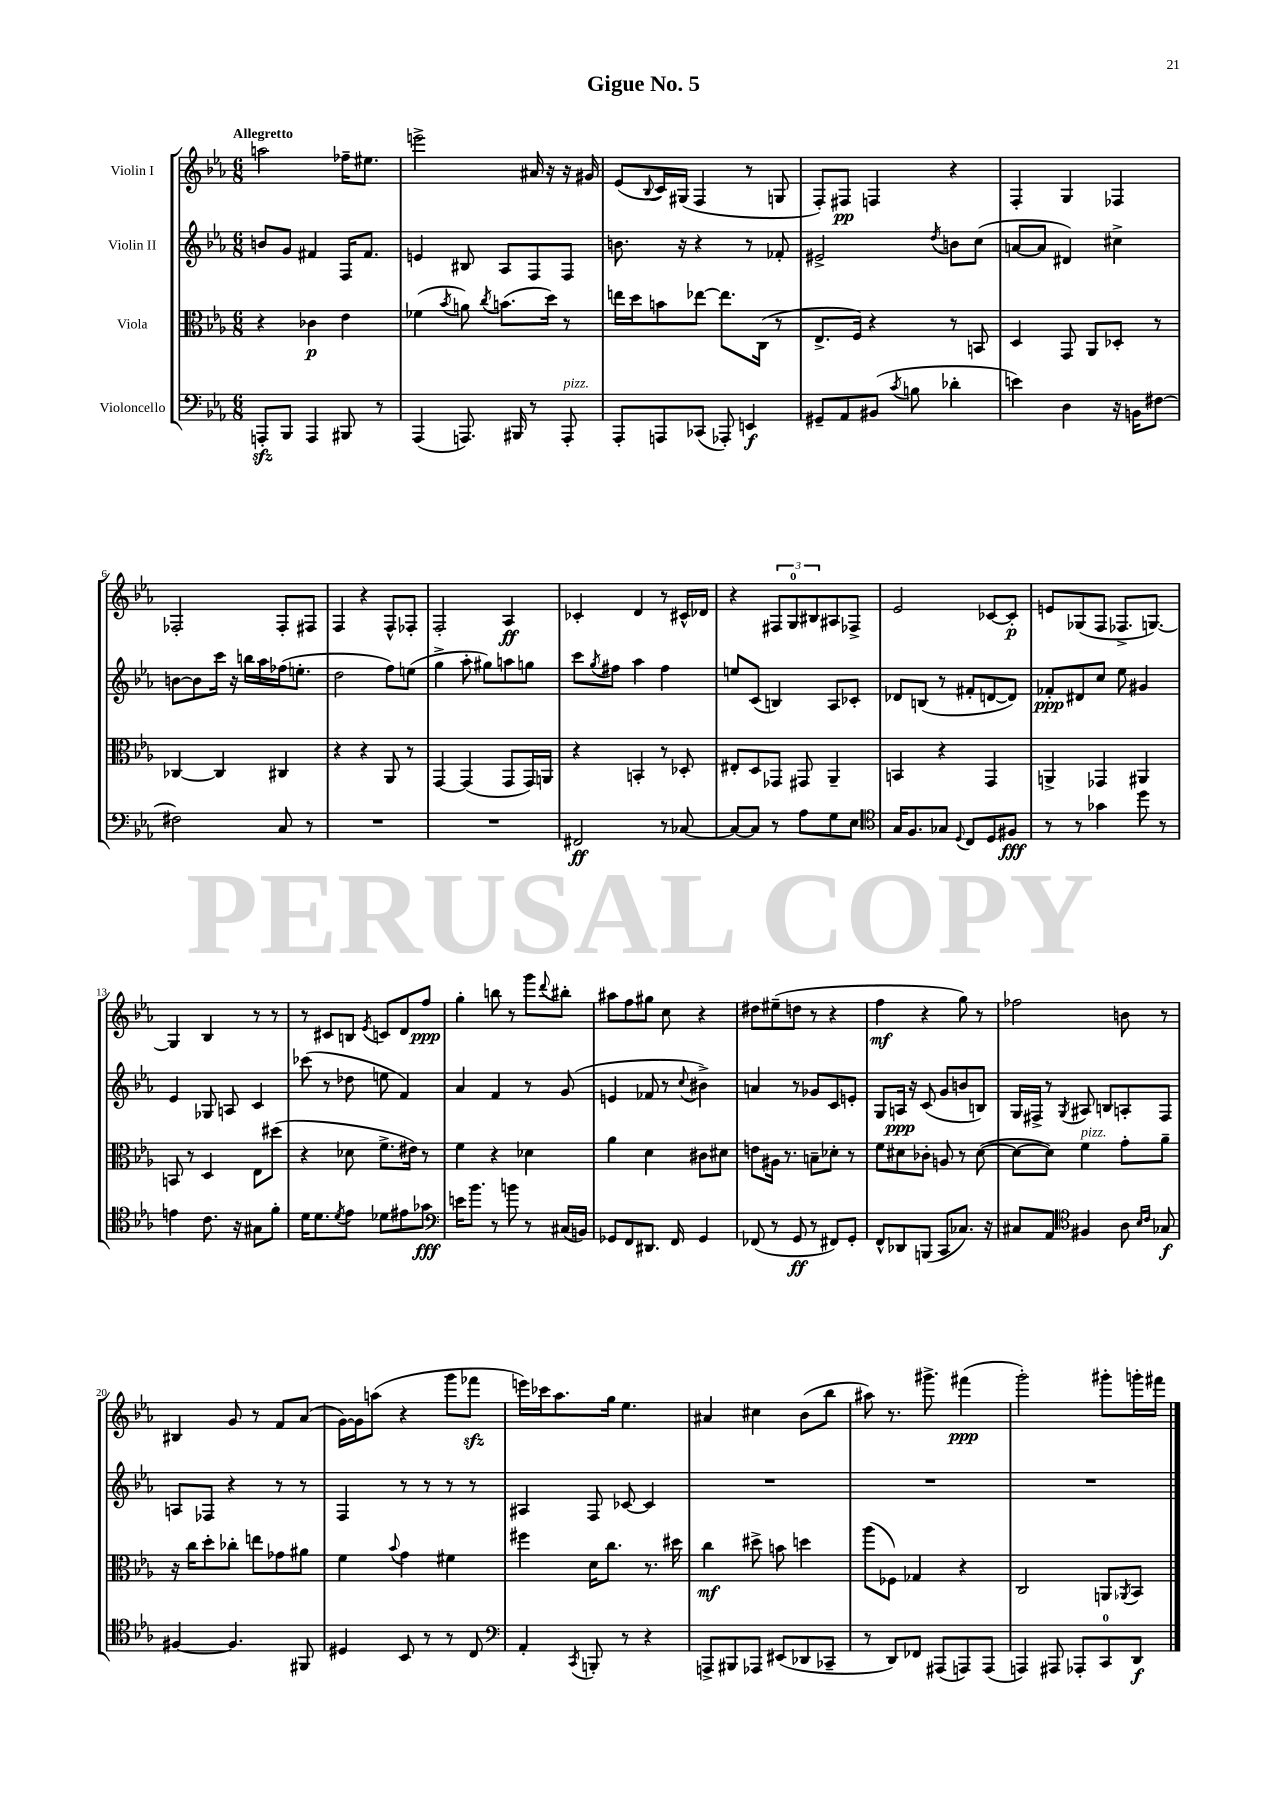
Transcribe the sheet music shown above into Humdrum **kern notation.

**kern	**kern	**kern	**kern
*staff4	*staff3	*staff2	*staff1
*clefF4	*clefC3	*clefG2	*clefG2
*k[b-e-a-]	*k[b-e-a-]	*k[b-e-a-]	*k[b-e-a-]
*M6/8	*M6/8	*M6/8	*M6/8
8AAA'	4r	8b	2aa
8BBB-	.	8g	.
4AAA	4c-	4f#	.
8BBB#	4e-	16F	16ff-~
.	.	8.f#	8.ee#
8r	.	.	.
=	=	=	=
(4AAA-	(4f-	4e	2eee^
.	8qb-	.	.
8.AAA)	8a)	8B#	.
.	8qcc	.	.
.	(8.b	8A-	.
16BBB#	.	.	.
8r	.	8F	16a#
.	16dd)	.	16r
8AAA'	8r	8F	16r
.	.	.	16g#
=	=	=	=
8AAA-'	16ee	8.b	(8e-
.	16dd	.	.
.	.	.	8qqB-
8AAA	8b	.	16c)
.	.	16r	(16G#
(8CC-	[8ee-	4r	4F
8AAA-')	8.ee-]	.	.
4EE	.	8r	8r
.	(16C	.	.
.	8r	8f-'	8G
=	=	=	=
8GG#~	8.E-^	2e#^	8F')
8AA-	.	.	8F#
.	16F)	.	.
(8BB#	4r	.	4F
8qc	.	.	.
8B	.	.	.
.	.	8qdd	.
4d-'	8r	8b	4r
.	8BB	(8cc	.
=	=	=	=
4e)	4D	[8a	4F'
.	.	8a]	.
4D	8GG	4d#)	4G
.	8AA-	.	.
16r	8D-'	4cc#^	4F-
16BB	.	.	.
[8F#	8r	.	.
=	=	=	=
2F#]	[4C-	[8b	2F-'
.	.	8b]	.
.	4C-]	16ccc	.
.	.	16r	.
.	.	16bb	.
.	.	16aa-	.
8C	4C#	(16ff-	8F-'
.	.	8.ee'	.
8r	.	.	8F#
=	=	=	=
2.r	4r	2dd	4F
.	4r	.	4r
.	8AA-	8ff)	8F^^
.	8r	(8ee	8F-'
=	=	=	=
2.r	[4GG	4gg^	2F'
.	(4GG]	8aa-'	.
.	.	8gg#)	.
.	8GG	8aa	4A-
.	16GG)	8gg	.
.	16AA	.	.
=	=	=	=
2FF#	4r	8ccc	4c-'
.	.	8qgg	.
.	.	8ff#	.
.	4BB'	4aa-	4d
8r	8r	4ff#	8r
[8C-	8D-'	.	16c#^^
.	.	.	16d-
=	=	=	=
8C-_	8E#'	8ee	4r
8C-]	8D	(8c	.
8r	8GG-	4B)	12F#
.	.	.	12G
8A-	8GG#	.	.
.	.	.	12B#
8G	4AA-~	8A-	8A#
8E-	.	8c-'	8F-^
=	=	=	=
*clefC4	*	*	*
16G	4BB	8d-	2e-
8.F	.	.	.
.	.	(8B	.
8G-	4r	8r	.
8qqD	.	.	.
8C	.	8f#'	.
8D	4GG	[8d	[8c-
8F#	.	8d])	8c-']
=	=	=	=
8r	4AA^	8f-'	8e
8r	.	8d#	(8G-
4g-	4GG-	8cc	8F
.	.	8ee-	8.F-^
8dd	4AA#	4g#	.
.	.	.	[8.G)
8r	.	.	.
=	=	=	=
4e	8BB	4e-	4G]
.	8r	.	.
8.c	4D	8G-	4B-
.	.	8A	.
16r	.	.	.
8G#	8E-	4c	8r
8f'	(8dd#	.	8r
=	=	=	=
16d	4r	(8ccc-	8r
8.d	.	.	.
.	.	8r	8c#
8qd	.	.	.
8e-	8d-	8dd-	8B
.	.	.	8qe-
8d-	8.f^	8ee	8c
8e#	.	4f)	8d
.	16e#)	.	.
8g-	8r	.	8ff
=	=	=	=
*clefF4	*	*	*
16e	4f	4a-	4gg'
8.b-	.	.	.
8r	4r	4f	8bb
8b	.	.	8r
8r	4d-	8r	8ggg
.	.	.	8qqddd
(16C#	.	(8g	8bb#'
16BB)	.	.	.
=	=	=	=
8GG-	4a-	4e	8aa#
8FF	.	.	8ff
8.DD#	4d	8f-	8gg#
.	.	8r	8cc
16FF	.	.	.
.	.	8qqcc	.
4GG-	8c#	4b#^)	4r
.	8d#	.	.
=	=	=	=
(8FF-	8e	4a	8dd#
8r	16A#	.	(8ee#~
.	8.r	.	.
8GG	.	8r	8dd
8r	8B~	8g-	8r
8FF#)	8d-'	8c	4r
8GG'	8r	8e'	.
=	=	=	=
8FF^^	8f	8G	4ff
8DD-	8d#	16A	.
.	.	16r	.
(8BBB	8c-'	(8c	4r
8CC	8A	8g	.
8.C-)	8r	8b	8gg)
.	([8d#	8B)	8r
16r	.	.	.
=	=	=	=
8C#	8d#_	16G	2ff-
.	.	16F#^	.
8AA-	8d#])	8r	.
*clefC4	*	*	*
.	.	8qG	.
4F#	4f	8A#	.
.	.	8B	.
8A-	8g'	8A'	8b
16qqB-	.	.	.
16qqc	.	.	.
8G-	8a-~	8F#	8r
=	=	=	=
[4F#	16r	8A	4B#
.	16cc	.	.
.	8dd'	8F-	.
4.F#]	8cc-'	4r	8g
.	8ee	.	8r
.	8g-	8r	8f
8FF#	8a#	8r	(8a-
=	=	=	=
4D#	4f	4F	[16g)
.	.	.	16g]
.	.	.	(8aa
.	8qqb-	.	.
8BB-	4g	8r	4r
8r	.	8r	.
8r	4f#	8r	8ggg
8C	.	8r	8fff-
=	=	=	=
*clefF4	*	*	*
4AA-'	4ff#	4A#	16eee)
.	.	.	16ccc-
.	.	.	8.aa-
8qCC	.	.	.
8BBB'	16d	8F	.
.	8.cc	.	16gg
8r	.	[8c-	4.ee-
4r	8.r	4c-]	.
.	16dd#	.	.
=	=	=	=
8AAA^	4cc	2.r	4a#
8BBB#	.	.	.
8AAA-	8dd#^	.	4cc#
(8EE#	8b	.	.
8DD-	4dd	.	(8b-
8CC-~	.	.	8bb-
=	=	=	=
8r	(8aa-	2.r	8aa#)
8DD)	8F-)	.	8.r
8FF-	4G-	.	.
.	.	.	8.ggg#^
(8AAA#	.	.	.
8AAA)	4r	.	(4fff#
(8AAA	.	.	.
=	=	=	=
4AAA)	2C	2.r	2ggg')
8AAA#	.	.	.
8AAA-'	.	.	.
8CC	8AA	.	8ggg#'
.	8qAA-	.	.
8DD	8BB-	.	16ggg'
.	.	.	16fff#
==	==	==	==
*-	*-	*-	*-
